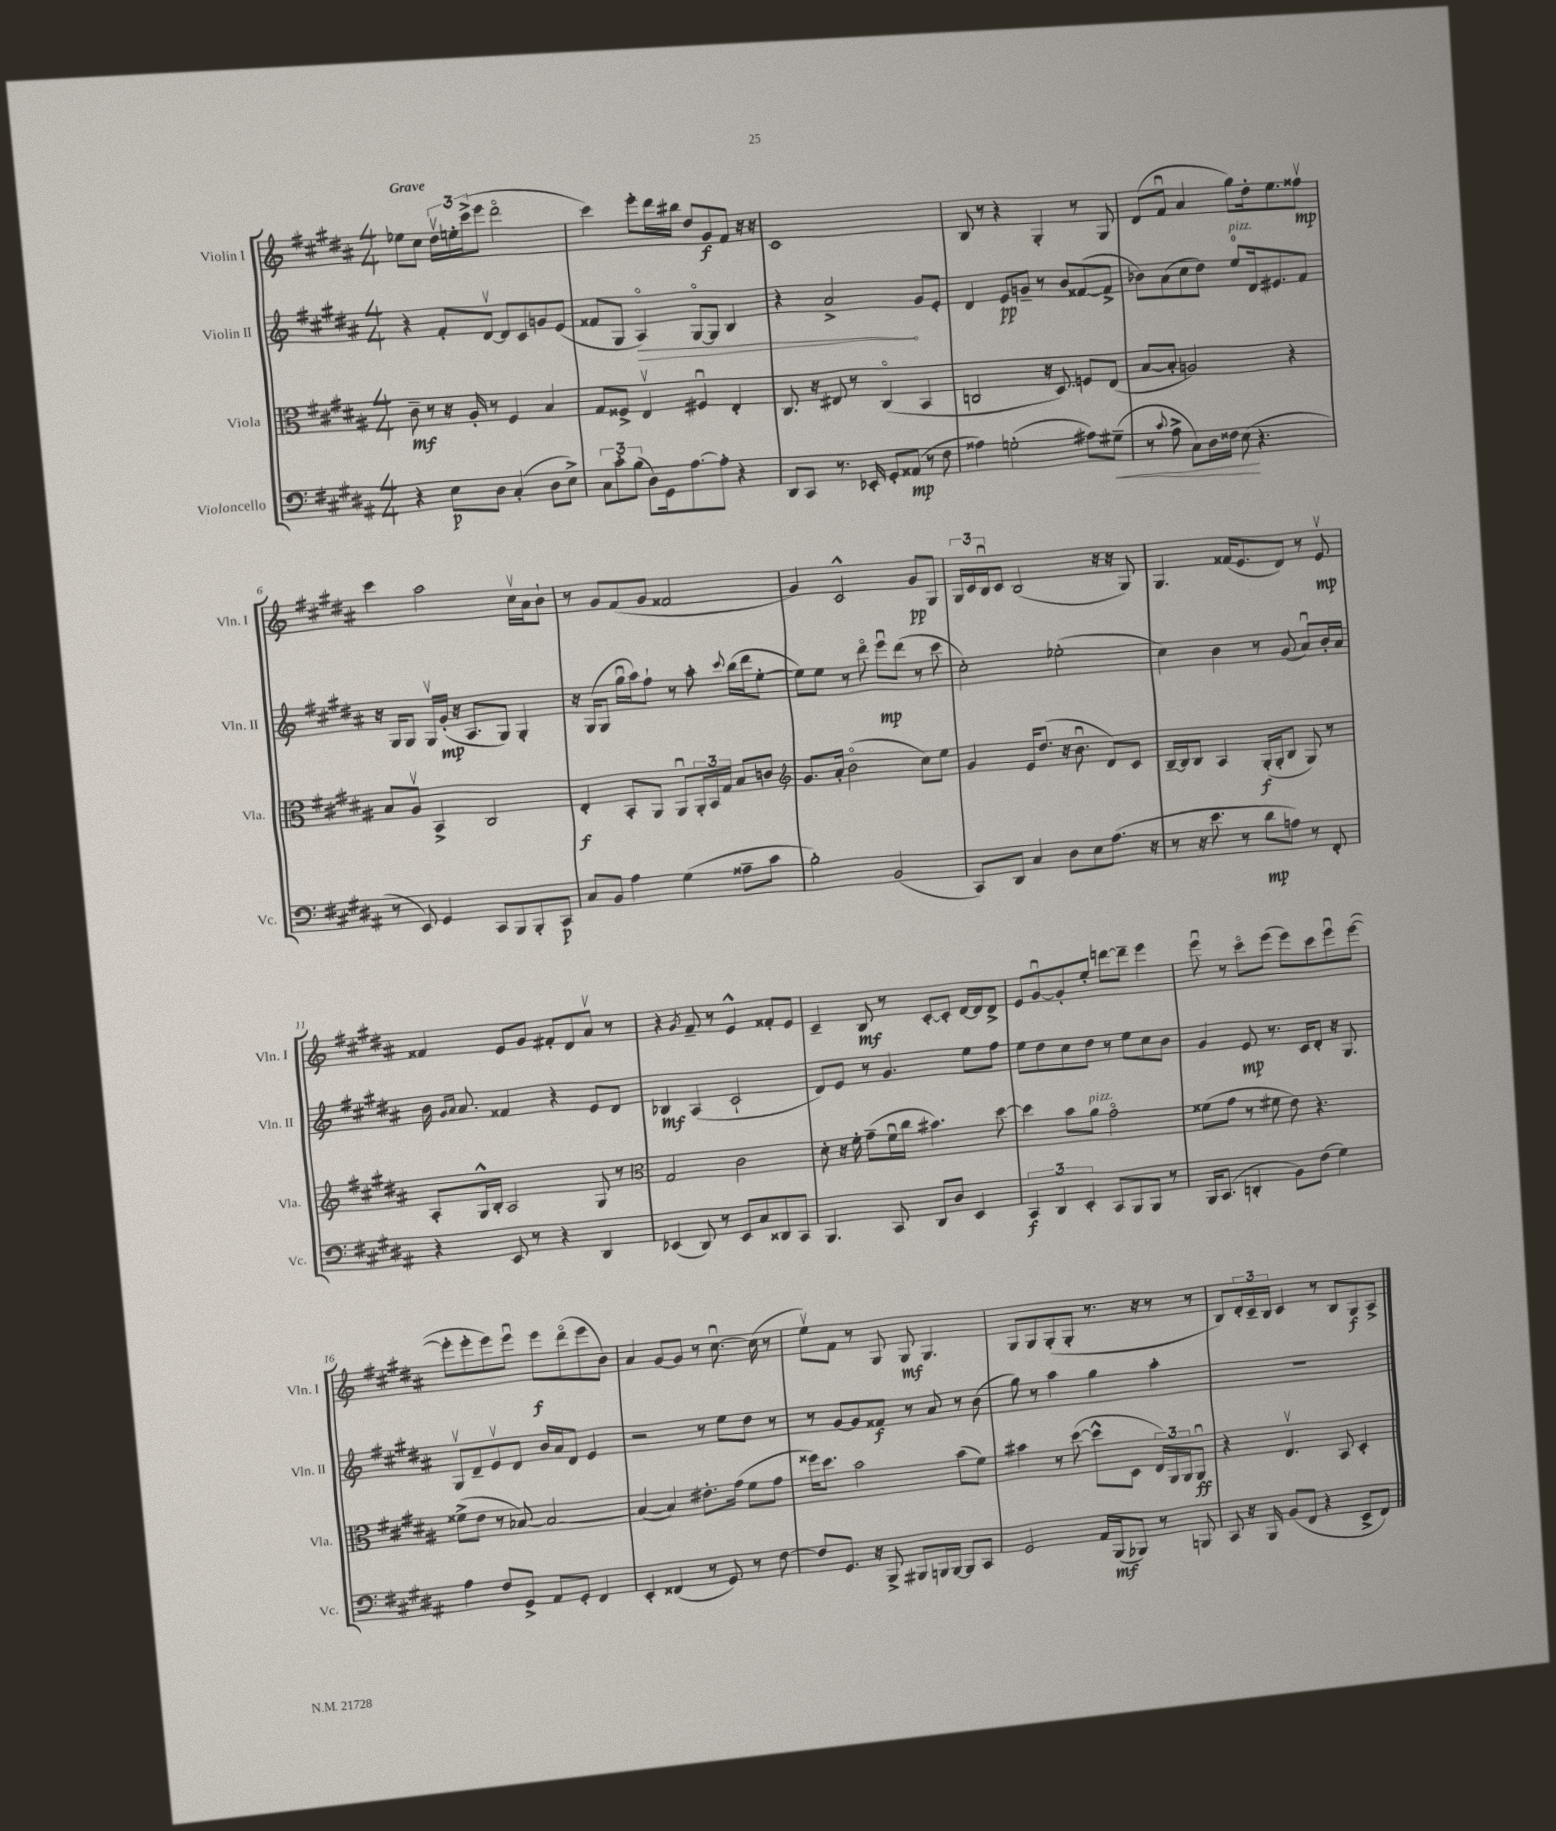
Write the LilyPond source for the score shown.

<<
\new StaffGroup <<
\new Staff = "s0" \with { instrumentName = "Violin I" shortInstrumentName = "Vln. I" } {
    \clef treble \key b \major \numericTimeSignature \time 4/4 \tempo "Grave"
    ees''8 cis''8 \tuplet 3/2 { dis''16\upbow e''16-. cis'''16->( } e'''8 dis'''2\flageolet |
    cis'''4) e'''8-. dis'''16 bis''16 dis''8 gis'8\f fis'8 r16 r16 |
    cis'1 |
    b8 r8 r4 gis4-. r8 gis8 |
    dis'8( fis'8\downbow ais'4 gis''8) dis''16-. e''8. fisis''8\upbow\mp |
    cis'''4 ais''2 cis''16\upbow ais'16 b'8-! |
    r8 gis'8 fis'8( gis'8 fisis'2 |
    gis'4) cis'2-^ gis'8\pp gis8 |
    \tuplet 3/2 { gis16 cis'16 b16\downbow } cis'8 b2( r16 r16 gis8) |
    gis4. fisis'16( e'8. dis'8) r8 e'8\upbow\mp |
    fisis'4 e'8 gis'8 fis'8-. dis'8 ais'8\upbow r8 |
    r4 \acciaccatura { gis'8 } fis'8-- r8 e'4-^ fisis'8-. e'8 |
    cis'4-- b8\mf r8 cis'8~-. cis'8-. dis'16~ dis'16 dis'8-> |
    e'8 gis'8~\downbow gis'8-. e''8-. d'''8~ d'''8-- e'''4 |
    e'''8\downbow r8 cis'''8\flageolet e'''8( e'''8) cis'''8 e'''8\downbow e'''8~( |
    e'''8-. e'''8-. e'''8) e'''8\downbow e'''8\f dis'''8\flageolet( e'''8 b'8) |
    ais'4 gis'8~ gis'8 r8 cis''8.~\downbow cis''16( r8 |
    e''8\upbow) fis'8 r8 gis8 gis8\mf gis4. |
    gis8 gis8 gis8-.( gis8-. r8. r16 r8 r8 |
    b8) \tuplet 3/2 { dis'16-. cis'16-- b16 } cis'4 r8 b8 gis8\f ais8-> \bar "|." |
}
\new Staff = "s1" \with { instrumentName = "Violin II" shortInstrumentName = "Vln. II" } {
    \clef treble \key b \major \numericTimeSignature \time 4/4
    r4 fis'8-. dis'8~\upbow dis'8 cis'8 g'8 e'8( |
    fisis'8 gis8 \once \override Hairpin.circled-tip = ##t ais4\flageolet\>) gis8~\flageolet gis8 b4 |
    r4 ais'2->\! gis'8 e'8-. |
    dis'4 e'8\pp g'8-- r8 b'8 fisis'8~( fisis'8-> |
    bes'8) ais'8( cis''8 dis''8) e''8-0^\markup { \italic "pizz." } dis'16 eis'8. fis'8 |
    r16 gis16 gis8 gis16\upbow gis'16-.\mp( r16 ais8. gis8) gis4-. |
    r16 gis16( gis8 gis''16\downbow ais''16) fis''8-! r8 ais''8-. \appoggiatura { cis'''8 } b''16( dis'''16 e''8~-. |
    e''8) e''8 r8 dis'''8\flageolet e'''8\downbow\mp dis'''8( r8 cis'''8 |
    cis''2-.) ees''2-.( |
    cis''4) b'4 r8 gis'8( ais'8\downbow) b'16-. ais'16 |
    b'16 \grace { gis'16 ais'16 } ais'8. fisis'4 r4 e'8 dis'8 |
    bes4\mf ais4( cis'2-! |
    dis'8) e'8 r8 gis'4. e''8 fis''8 |
    e''8 dis''8 cis''8 dis''8 r8 e''8 cis''8 b'8 |
    gis'4 e'8\mp r8. cis'16 dis'8-. r16 gis8. |
    gis8\upbow dis'8-- e'8\upbow dis'8 b'16 ais'16 dis'8 e'4 |
    r2 r8 e''8 dis''8 r8 |
    r8 gis'8~ gis'8 fisis'8\f r8 ais'8 r8 b'8( |
    gis''8) r8 ais''4 gis''4 ais''4-. |
    R1 \bar "|." |
}
\new Staff = "s2" \with { instrumentName = "Viola" shortInstrumentName = "Vla." } {
    \clef alto \key b \major \numericTimeSignature \time 4/4
    cis'8--\mf r8 r16 ais16-. r8 fis4 b4 |
    gis8 fisis8-> e4\upbow fis4\downbow e4-. |
    cis8. r16 eis8 r8 cis4\flageolet( b,4 |
    c2 r16 dis8.) f8 e8( |
    b8~ b8-. a2) r4 |
    b8 ais8\upbow b,4-> cis2 |
    e4-.\f b,8-. ais,8 ais,8\downbow \tuplet 3/2 { ais,16-. b,16 gis16 } b8 c'8 |
    \clef treble gis'8. ais'16-. b'2\flageolet( cis''8) e''8 |
    gis'4 e'16 dis''8.( r16 b'8.\downbow dis'8) cis'8 |
    b16~-- b16 b8 ais4 gis16-.\f( gis16-. b8 gis8) r8 |
    ais8-. gis16-^ b16-. ais2 gis8 r8 |
    \clef alto gis2 cis'2 |
    dis'8-. r16 fis'16-. gis'8--( fis'16\downbow cis''16 bis'4.) dis''8~ |
    dis''4 b'8 ais'8^\markup { \italic "pizz." } gis'2\flageolet |
    fisis'8( gis'8 r8 fis'8 e'8) r4. |
    fisis'8->( e'8 r8 bes8~) bes2~ |
    bes4~( bes4) eis'8.-. gis'16( fis'8 gis'8 |
    fisis''16) dis''8. b'2 b'8( fis'8) |
    bis'4 r8 dis''8~( dis''8-^ dis8 \tuplet 3/2 { e16) ais,16 ais,16 } ais,8\downbow\ff |
    r4 e4.\upbow b,8 dis4-. \bar "|." |
}
\new Staff = "s3" \with { instrumentName = "Violoncello" shortInstrumentName = "Vc." } {
    \clef bass \key b \major \numericTimeSignature \time 4/4
    r4 e8\p dis8 cis4-.( dis8 e8->) |
    \tuplet 3/2 { cis8 cis'8-. b8( } dis8) gis,16 ais8.~ ais8-. r4 |
    dis,8 cis,8 r8. ees,16-. gis,8-. aisis,8\mp( r8 fis8 |
    aisis4) g2-.( ais8) gis8--\<( |
    r8 \appoggiatura { cis'8 } ais8-> cis8) dis16 fisis16 e8\!( r4. |
    r8 e,8) gis,4 cis,8 b,,8 b,,8-. cis,8\p |
    cis8 b,8 ais4 gis4( aisis8-- cis'8 |
    b2-.) b,2( |
    cis,8) dis,8 cis4 dis8 e8 ais8.( r16 |
    r8 r16 e'8. r8 dis'8\mp a8) r8 fis,8-. |
    r4 e,8 r8 r4 dis,4 |
    ees,4( dis,8) r8 ees,8 cis8 disis,8 cis,8 |
    b,,4. cis,8 dis,8 dis8 e,4 |
    \tuplet 3/2 { cis,4\f dis,4 e,4-. } cis,8 b,,8 b,,8 r8 |
    b,,16 cis,8.( d,4-. b,8) fis8( gis4) |
    ais4 fis8 gis,8-> ais,8 gis,8-. fis,4 |
    e,4-. fisis,4( r8 gis,8) r8 fis8~ |
    fis8 gis,8. r16 b,,8-> bis,,8 b,,16 b,,16~ b,,8 cis,8 |
    gis,2 ais,16 b,,16\mf( bes,,8) r8 b,,8 |
    cis,8 r16 b,,16 b,8( fis,8 r4 e,8-> fis,8) \bar "|." |
}
>>
>>
